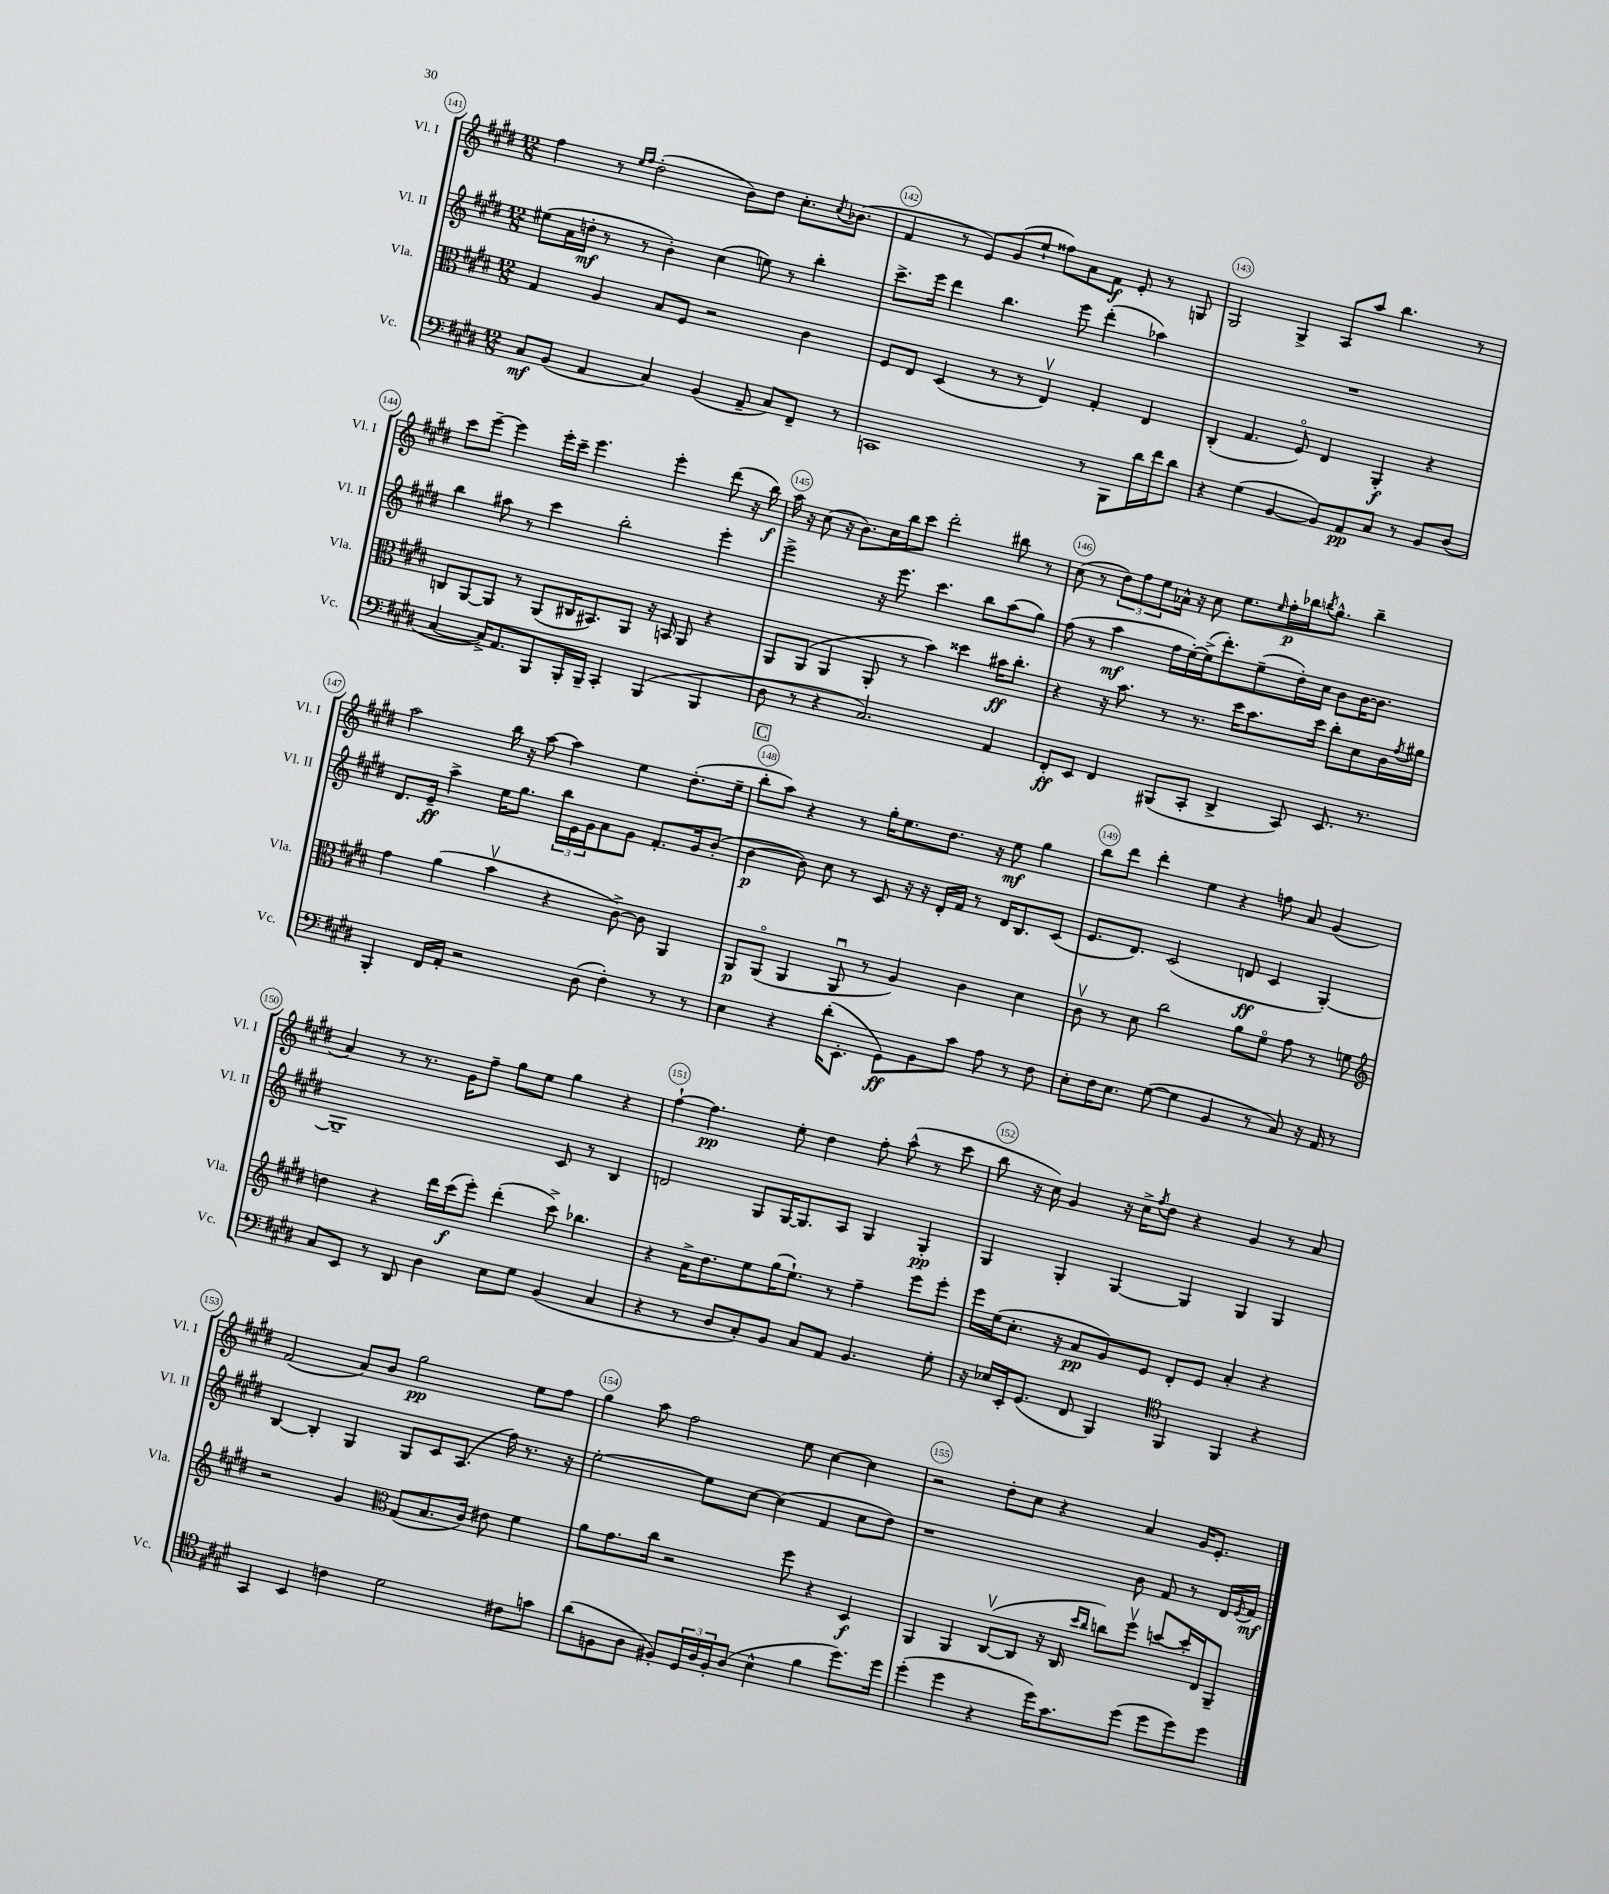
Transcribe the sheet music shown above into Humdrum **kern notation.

**kern	**kern	**kern	**kern
*staff4	*staff3	*staff2	*staff1
*clefF4	*clefC3	*clefG2	*clefG2
*k[f#c#g#d#]	*k[f#c#g#d#]	*k[f#c#g#d#]	*k[f#c#g#d#]
*M12/8	*M12/8	*M12/8	*M12/8
8C#	4G#	(8ee#	4ff#
(8BB	.	16a	.
.	.	16dd'	.
4AA	4A	8r	8r
.	.	.	16qqee
.	.	.	16qqff#
.	.	8r	(2dd#'
4C#)	8B	4b')	.
.	8F#	.	.
(4BB	2r	(4cc#	.
.	.	.	8b)
8AA~	.	8ee)	8dd#
8C#)	.	8r	8.cc#'
8FF#~	4c#	4bb'	.
.	.	.	8qcc#
.	.	.	(8.b-
8r	.	.	.
=	=	=	=
1CC	8F#	8.ccc#^	4f#
.	8E	.	.
.	.	16eee	.
.	(4D#	4ddd#	8r
.	.	.	8e)
.	8r	4.bb	(8g#
.	8r	.	8ee`
.	4Ev)	.	8ff##)
.	.	8eee	8a
8r	4G#'	(4ddd#'	8f#
8BBB	.	.	8e'
16d#	4E	4aa-)	8r
16f#	.	.	.
8d#	.	.	8G
=	=	=	=
4r	(4C#'	1.r	2G#
(4G#	4.G#	.	.
[4BB	.	.	4G#^
.	8F#o)	.	.
8BB])	4E	.	8A
8AA	.	.	8aa
8C#	4AA'	.	4.bb
8r	.	.	.
8BB	4r	.	.
(8D#	.	.	8r
=	=	=	=
[4C#	8C	4bb	8ccc#
.	[8AA	.	[8eee~
16C#^])	8AA]	8aa#	4eee]
8.AA	.	.	.
.	8r	8r	.
8BBB	(8AA	4ccc#	16eee'
.	.	.	16ccc#~
16BBB'	16C#	.	4.eee
16BBB~	8.BB#)	.	.
4CC#'	.	2bb'	.
.	8AA	.	.
(4BBB	16r	.	4eee'
.	16BB	.	.
.	8AA	.	.
4BBB	4r	4eee'	(8ddd#
.	.	.	16r
.	.	.	16bb)
=	=	=	=
8D#	8AA	2eee^	16aa
.	.	.	16r
8r	(8AA	.	(8cc#
4r	4AA	.	16r
.	.	.	8.b)
2.C#)	8AA'	16r	16cc#
.	.	8.eee	16bb
.	8r	.	8ccc#
.	4b)	4.ccc#	2ddd#'
.	4dd##	.	.
.	.	8bb	.
4AA	16b#	(8aa	8bb#
.	8.cc#'	.	.
.	.	8gg#)	8r
=	=	=	=
8FF#'	4r	(8ff#	(8cc#
8EE	.	8r	8r
4FF#	16r	4aa	12dd#)
.	8.b	.	.
.	.	.	12ff#
.	.	.	12ee
(8BBB#	8r	16ff#	16a-^^
.	.	[16ee')	16r
8CC#'	8.r	(16ee^]	8cc#
.	.	8.ddd#')	.
4DD#^	.	.	8.ee
.	16dd#	.	.
.	8.b	(8ee~	.
.	.	.	16qqee
.	.	.	16ff#'
8CC#)	.	16dd#')	16bb-
.	.	.	8qbb
.	16dd#	16cc#	8.gg#^^
8.EE	8cc#'	8b	.
.	8d#	[16b	4bb~
8.r	.	8.b]	.
.	16c#	.	.
.	8qg#	.	.
.	16a#	.	.
=	=	=	=
4BBB'	4g#	8.d#	2aa
.	.	16e~	.
16FF#	(4a	4aa^	.
16AA'	.	.	.
2r	.	.	.
.	4bv	16ee	16bb
.	.	8.gg#	16r
.	.	.	[8aa
.	4r	24bb	4aa]
.	.	24e	.
.	.	24g#	.
(8D#	.	8a	.
4F#')	[8c#^)	8g#	4ee
.	8c#]	8.f#'	.
8r	4AA	.	(8.dd#'
.	.	16g#	.
8r	.	(8b'	.
.	.	.	16ee~
=	=	=	=
4E	8AA	[4b	8bb'
.	(8AAo	.	8aa)
4r	4AA	8b])	4r
.	.	8cc#	.
(16d#'	8AAu	8r	8r
8.EE'	.	.	.
.	8r	8c#	16gg#'
.	.	.	8.ee
8GG#)	4A)	16r	.
.	.	16r	.
8BB	.	16d#'	8.dd#
.	.	16f#	.
8c#	4c#	8r	.
.	.	.	16r
8A	.	16d#	8ee
.	.	8.B	.
8r	4d#	.	4gg#
8F#	.	(8c#	.
=	=	=	=
8E'	8c#v	8.e	8bb
16F#	8r	.	8ddd#
8.E	.	8.d#)	.
.	8d#	.	4ddd#'
([8G#	2cc#	(2c#	.
4G#]	.	.	4ee
4BB	.	.	4r
.	8a	8d	.
8r	8f#o	4c#	8ff
8C#)	8g#	.	8a
16r	8r	[4G#')	(4g#
16AA	.	.	.
8r	8f	.	.
=	=	=	=
*	*clefG2	*	*
8C#	4dd	1G#~]	4a)
8EE	.	.	.
8r	4r	.	8r
8DD#	.	.	8.r
4D#	16ddd#	.	.
.	(16ccc#	.	16g#
.	8eee')	.	8ff#~
8E	(4ddd#'	.	8gg#
8G#	.	.	8ee
(4BB	8ccc#^)	8c#	4gg#
.	4.bb-	8r	.
4C#	.	4B	4r
=	=	=	=
4r	4r	2d	[4ff#`
8r	16a^	.	4.ff#]
.	8.dd#	.	.
8D#	.	.	.
8C#')	8ee	8G#	.
8BB	(16gg#	[16G#	8ee'
.	8.ee`)	8.G#]	.
8C#	.	.	4dd#
8AA	8r	8A	.
4.BB	4ff#~	4G#	8ff#'
.	.	.	(8aa^^
.	8eee	4G#'	8r
8G#'	8eee'	.	8ccc#
=	=	=	=
16r	16eee	4G#	8bb
16E-	(16ee	.	.
16EE'	8.cc#'	.	16r
(8.GG#	.	.	16cc#)
.	.	4G#'	4g#
.	16r	.	.
8FF#	8a	.	.
4BBB)	8g#)	[4G#	16r
.	.	.	16cc#^
.	.	.	8qff#
.	8e	.	8dd#
*clefC4	*	*	*
4FF#	8d#'	4G#]	4r
.	8e	.	.
4FF#	4a'	4G#	4g#
4r	4r	4G#	8r
.	.	.	8a
=	=	=	=
4GG#	2r	[4B	(2f#
4BB	.	4B']	.
4c	4g#	4G#	8a)
.	.	.	8b
*	*clefC3	*	*
2d#	(8G#	8G#	2gg#
.	8.B	8c#	.
.	.	(8.A	.
.	16c#)	.	.
.	8e#	.	.
.	.	16ff#)	.
8c#	4f#	8.r	8ee
8g	.	.	8ff#
.	.	16r	.
=	=	=	=
(8a	8a	[2ee'	4gg#
8F	8.g#	.	.
8A	.	.	8aa
.	16cc#	.	.
8F#')	2r	.	2ff#
24D#	.	8ee]	.
24A	.	.	.
24F#'	.	.	.
(8A	.	[8cc#	.
4B^^	.	(4cc#]	.
.	8ff#	.	8ee
4f#	4r	4f#	[4cc#
8.dd#)	4D#	8cc#	4cc#]
.	.	8dd#)	.
16dd#	.	.	.
=	=	=	=
(4dd#'	4AA	1r	2r
4dd#	4AA	.	.
4r	([8C#v	.	8dd#'
.	8C#]	.	8cc#
16dd#)	16r	.	4r
8.g#	16C#	.	.
.	16qqdd#	.	.
.	16qqcc#	.	.
.	8cc)	.	.
(8dd#	8ff#v	8b	4a
8dd#	[8dd	8f#	.
8dd#)	16dd']	8r	16g#
.	16E	.	8.e'
8dd#	8AA~	16d#	.
.	.	8qe	.
.	.	16f#	.
==	==	==	==
*-	*-	*-	*-
